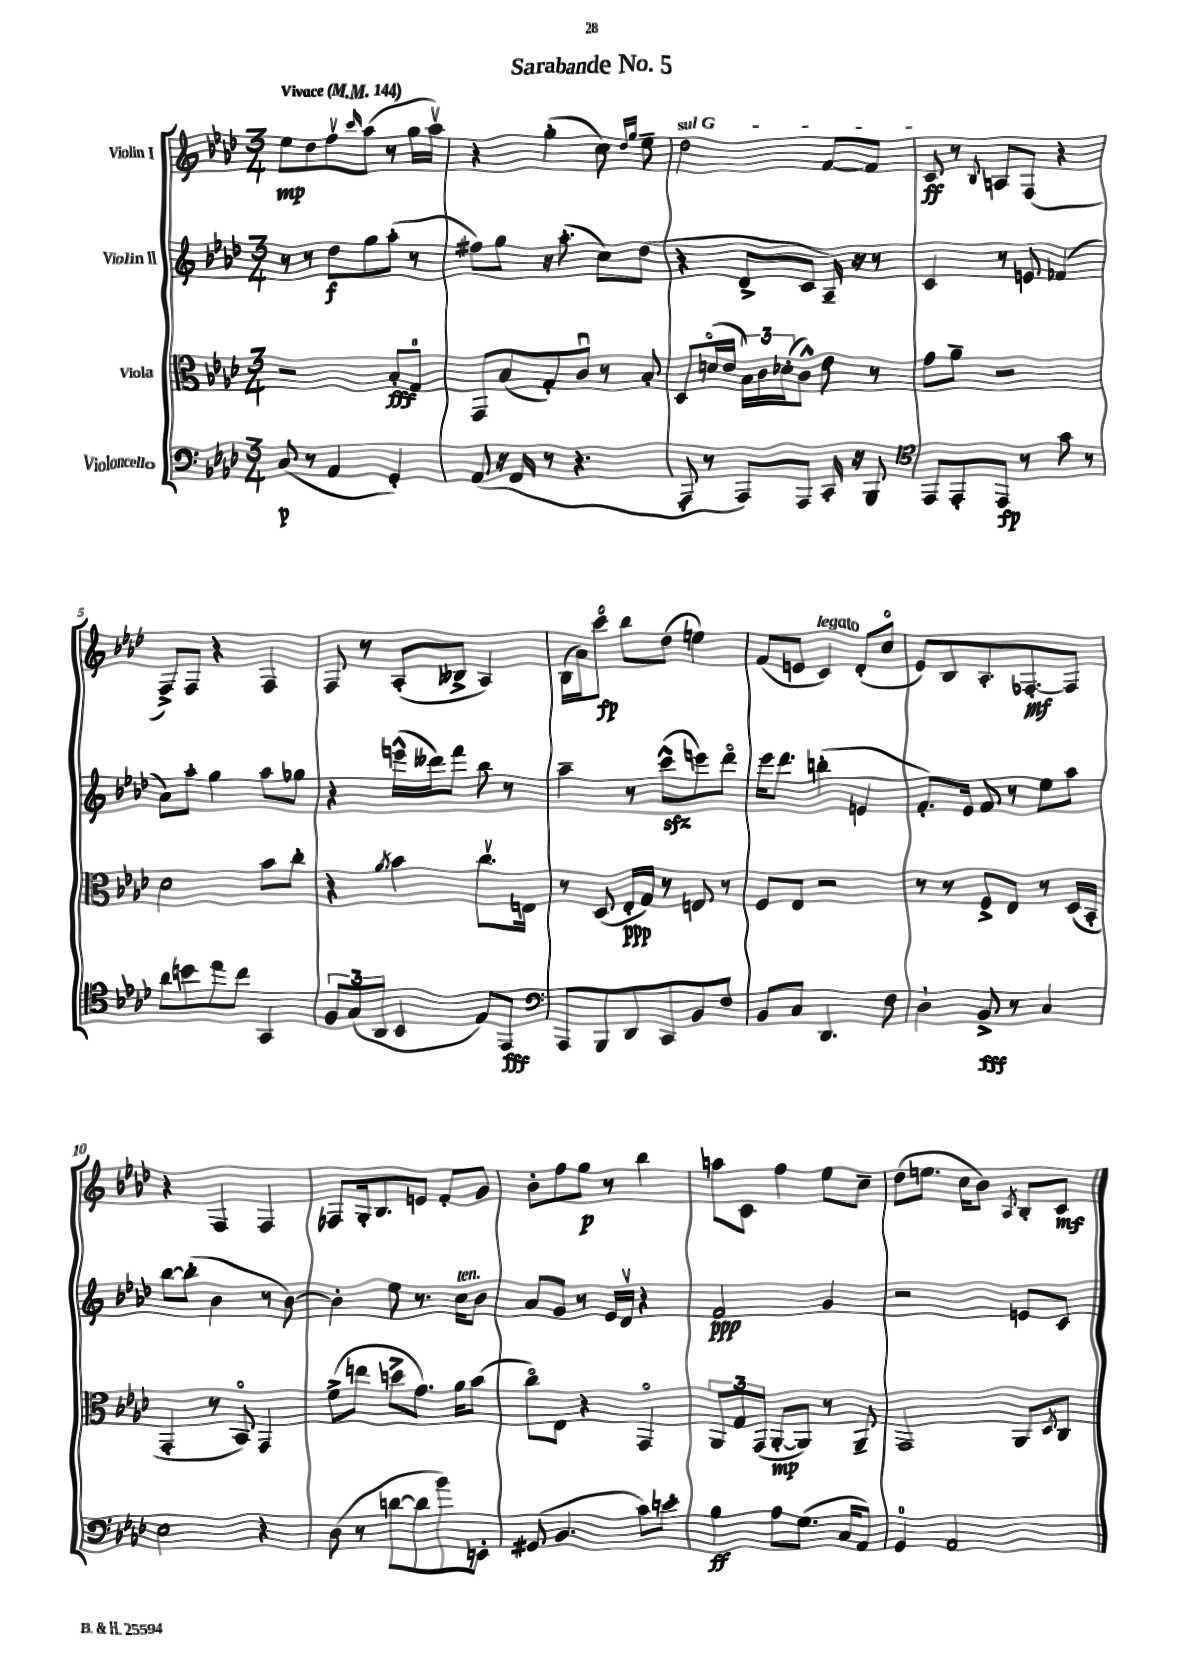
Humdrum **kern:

**kern	**kern	**kern	**kern
*staff4	*staff3	*staff2	*staff1
*clefF4	*clefC3	*clefG2	*clefG2
*k[b-e-a-d-]	*k[b-e-a-d-]	*k[b-e-a-d-]	*k[b-e-a-d-]
*M3/4	*M3/4	*M3/4	*M3/4
*MM144	*MM144	*MM144	*MM144
(8C	2r	8r	8ee-
8r	.	8r	8dd-
4AA-	.	8dd-	8ffv
.	.	.	16qqccc
.	.	8gg	(8aa-
4GG')	8B-'	(8aa-'	8r
.	8G	8r	16gg
.	.	.	16aa-v)
=	=	=	=
(8AA-	8GG	8ff#)	4r
16r	(8B-	8gg	.
16FF	.	.	.
8r	8G')	16r	(4gg'
.	.	(8.aa-'	.
4.r	8cu	.	.
.	8r	8cc)	8cc)
.	.	.	16qqdd-
.	.	.	16qqgg
.	8B-'	(8dd-	8ee-~
=	=	=	=
8AAA-'	8D-	4r	2dd-
8r	(16do	.	.
.	16e-	.	.
8AAA-)	24B-)	8d-^	.
.	24c	.	.
.	(24d-'	.	.
8AAA-	8c^^)	8c	.
16CC'	8e-	16A-~)	[8f
16r	.	16r	.
8BBB-	8r	8r	8f]
=	=	=	=
*clefC4	*	*	*
8EE-	8g	4c	8c
8EE-'	8a-~	.	8r
.	.	.	8qqB-
8EE-	2r	8r	8A
8r	.	8e	(8F
8g	.	(4f-	4r
8r	.	.	.
=	=	=	=
8a-	2d-	8a-)	8F^)
8b	.	8aa-'	8F
8ee-	.	4gg	4r
8cc	.	.	.
4GG	8b-	8aa-	4F
.	8cc'	8gg-	.
=	=	=	=
12F	4r	4r	8F
(12G	.	.	.
.	.	.	8r
12AA-	.	.	.
.	8qa-	.	.
4BB-	4b-	(16eee^^	(8A-'
.	.	16ddd--)	.
.	.	8fff	8B--^
8E-)	8.ccv	8bb-	4A-)
8EE-	.	8r	.
.	16E	.	.
=	=	=	=
*clefF4	*	*	*
8AAA-	8r	4aa-~	(16B-
.	.	.	16a-)
8BBB-	(8D-	.	8ccco
8DD-	16E-'	8r	8bb-
.	16G)	.	.
8CC	8r	(8ccc^^	(8dd-
8BB-	8E	8eee)	4ee)
8F	8r	8ddd-o	.
=	=	=	=
8BB-	8F	16eee-	(8f
.	.	8.ddd-	.
8C	8E-	.	8e
4.DD-	2r	(4bb'	4c)
.	.	4e	(8d-'
8F	.	.	8cco
=	=	=	=
4D-`	8r	8.f')	8e-)
.	8r	.	8B-
.	.	16e-	.
8BB-^	8F^	8f	8.A-'
8r	8E-	8r	.
.	.	.	[8.F-'
4C	8r	8ee-	.
.	(16D-	8aa-	8F-]
.	16BB-'	.	.
=	=	=	=
2E-	4GG'	[8bb-	4r
.	.	(8bb-']	.
.	8r	4b-	4F
.	8BB-o)	.	.
4r	4GG	8r	4F
.	.	[8b-)	.
=	=	=	=
(8D-	(8f^	4b-']	8F-
8r	8ee	.	16G'
.	.	.	8.B-
[8d	8dd^	8ee-	.
8d]	8.g)	8.r	8e
8b-)	.	.	8f'
.	16a-	16cc	.
8EE'	(8b-	8b-	8g
=	=	=	=
(8GG#	8cco)	8a-	8b-'
4.BB-	8E-	8g	8ff
.	4r	8r	8gg
.	.	16e-	8r
.	.	16d-v	.
8c)	4GGo	4r	4bb-
8e'	.	.	.
=	=	=	=
4B-	12AA-	2f	8aa
.	12G	.	.
.	.	.	8c
.	(12GG	.	.
8A-	[8AA-'	.	4ff
(8.G	8AA-])	.	.
.	8r	4g	8ee-
16C	.	.	.
8AA-)	8AA-~	.	8cc~
=	=	=	=
4GG	2GG	2r	(8dd-
.	.	.	8.ee
2AA-	.	.	.
.	.	.	16cc
.	.	.	8b-)
.	.	.	8qA-
.	8AA-	8e	8B-'
.	8qD-	.	.
.	8C	8c	8c
==	==	==	==
*-	*-	*-	*-
